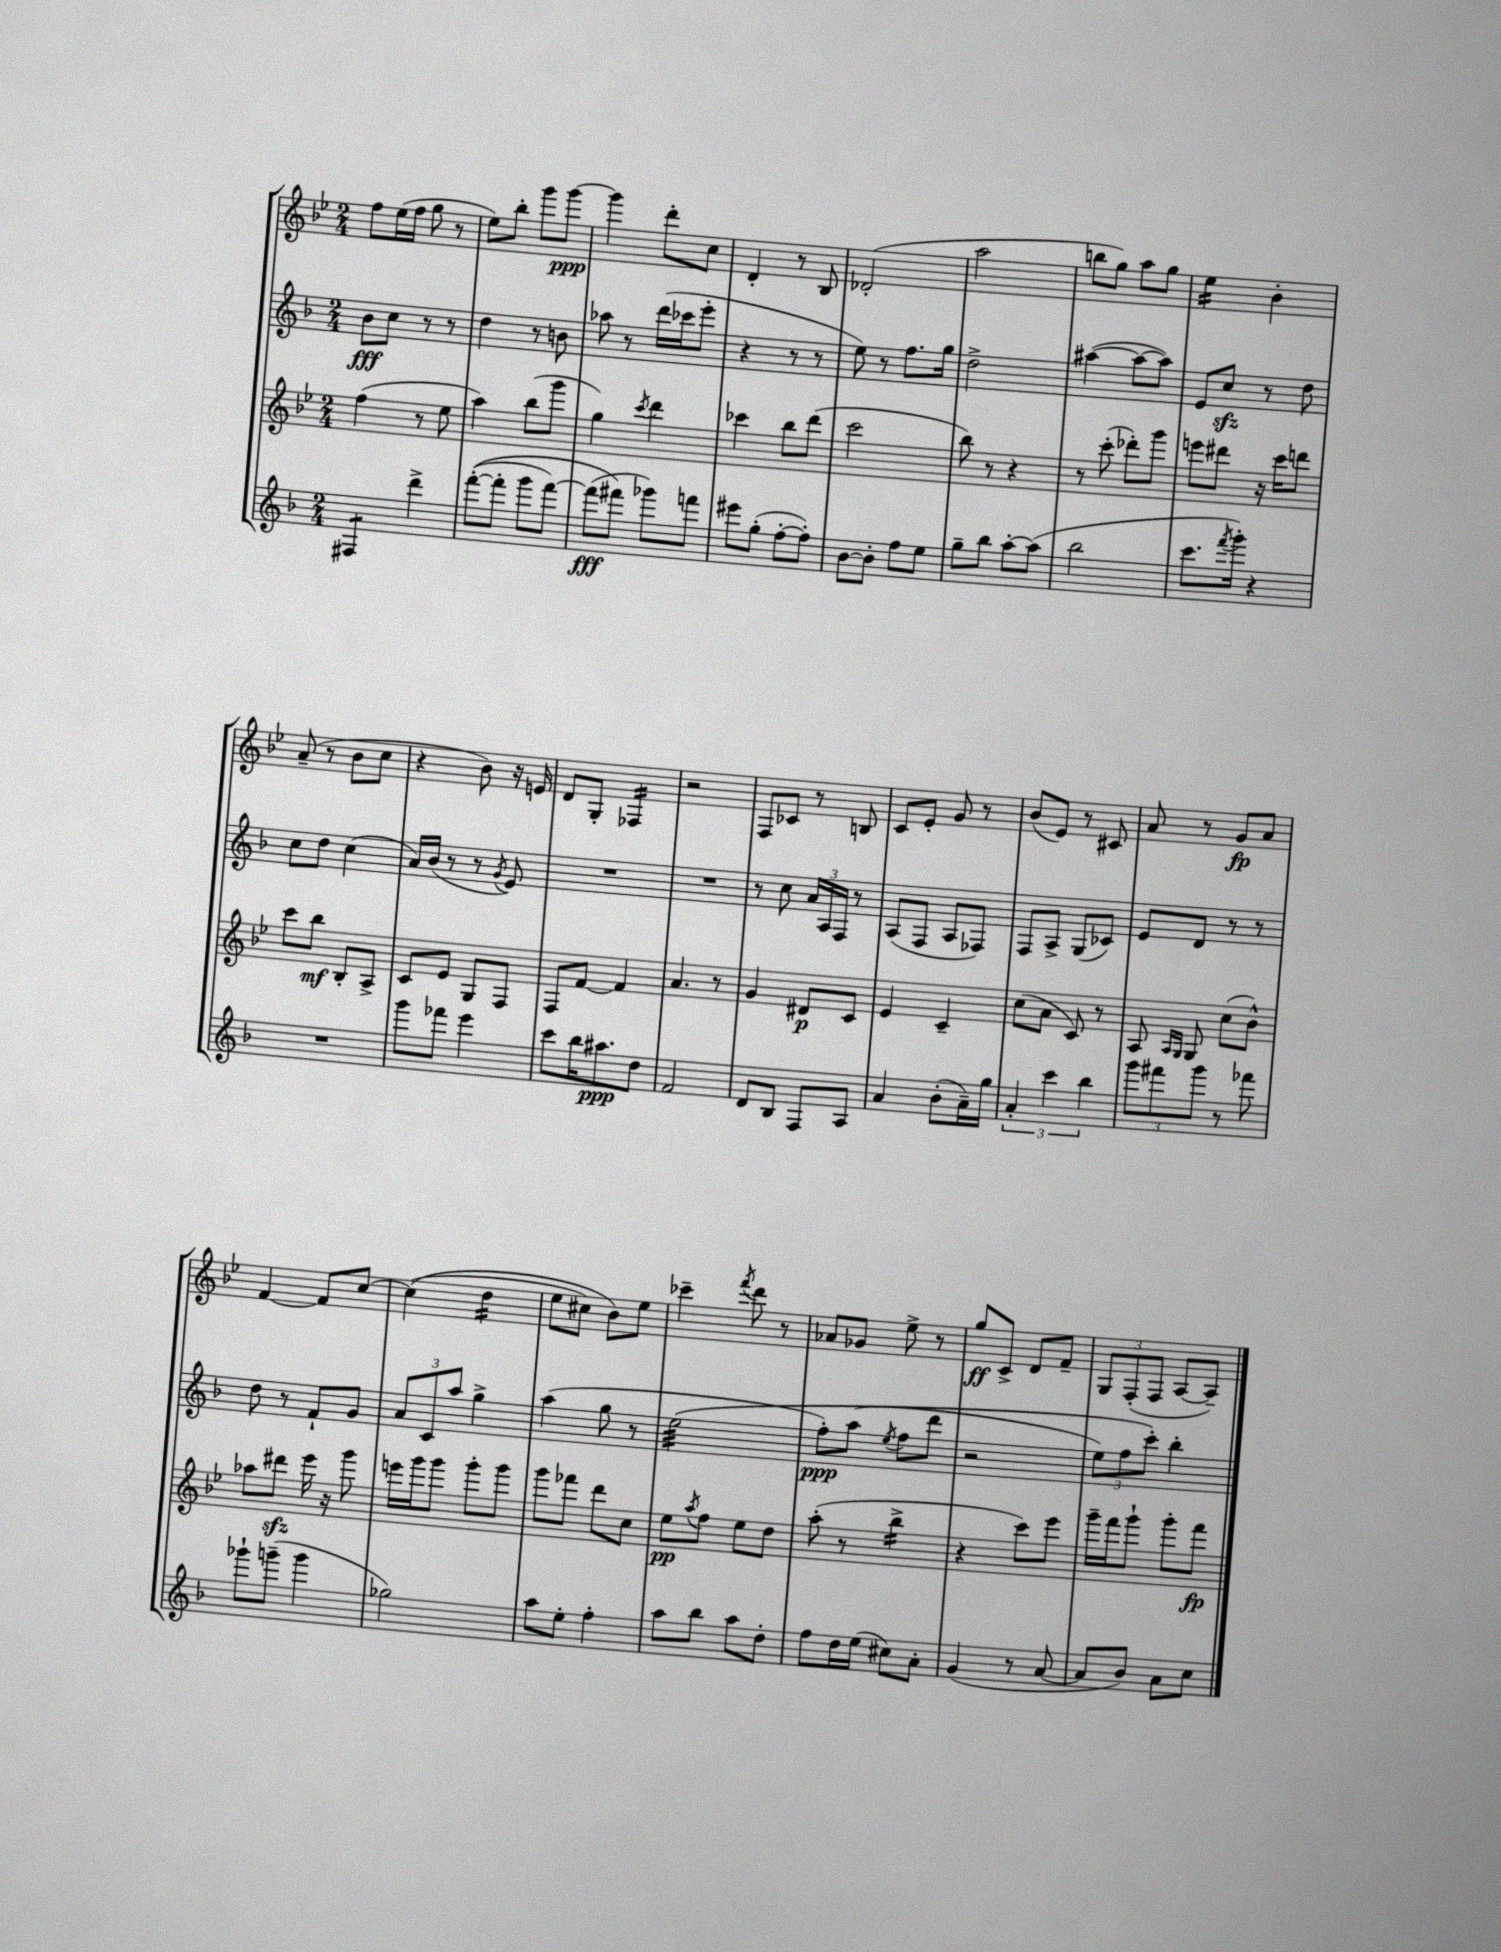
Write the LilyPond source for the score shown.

<<
\new StaffGroup <<
\new Staff = "s0" {
    \clef treble \key bes \major \numericTimeSignature \time 2/4
    f''8 ees''16( f''16 g''8 r8 |
    ees''8) bes''8-. g'''8 g'''8~\ppp |
    g'''4 d'''8-. c''8 |
    d'4-. r8 bes8 |
    des'2-.( |
    a''2 |
    b''8 g''8) a''8 g''8 |
    ees''4:16 bes'4-. |
    a'8--( r8 bes'8 c''8 |
    r4 bes'8) r16 e'16 |
    d'8 g8-. fes4:16 |
    r2 |
    f8 ces'8 r8 b8 |
    c'8 ees'8-. g'8 r8 |
    bes'8( ees'8) r8 cis'8 |
    a'8 r8 g'8\fp a'8 |
    f'4~ f'8 c''8~ |
    c''4(\( d''4:16 |
    ees''8 cis''8) bes'8\) ees''8 |
    ces'''4-- \acciaccatura { f'''8 } d'''8 r8 |
    aes'8 ges'8 ees''8-> r8 |
    g''8\ff c'8-> d'8 f'8-- |
    \tuplet 3/2 { g8 f8-.( f8 } a8~ a8--) \bar "|." |
}
\new Staff = "s1" {
    \clef treble \key f \major \numericTimeSignature \time 2/4
    bes'8\fff c''8 r8 r8 |
    d''4 r8 b'8 |
    aes''8 r8 d'''16( ces'''16 e'''8-. |
    r4 r8 r8 |
    e''8) r8 f''8. g''16 |
    d''2-> |
    ais''4~( ais''8~ ais''8) |
    e'8 c''8\sfz r8 d''8 |
    c''8 d''8 c''4( |
    a'16) bes'16( r8 r8 \acciaccatura { g'8 } e'8) |
    R2 |
    R2 |
    r8 c''8 \tuplet 3/2 { a'16 a16 f16 } r8 |
    a8( f8 a8 fes8) |
    f8 a8-> g8( ces'8) |
    e'8 d'8 r8 r8 |
    d''8 r8 f'8-! g'8 |
    \tuplet 3/2 { a'8 c'8 a''8 } g''4-> |
    a''4( g''8 r8 |
    e''2:32\( |
    f''8-.\ppp) a''8( \acciaccatura { e''8 } f''8 d'''8 |
    r2 |
    \tuplet 3/2 { e''8) f''8 c'''8-.\) } bes''4-. \bar "|." |
}
\new Staff = "s2" {
    \clef treble \key bes \major \numericTimeSignature \time 2/4
    f''4( r8 ees''8 |
    a''4) bes''8( g'''8 |
    g''4) \acciaccatura { c'''8 } d'''4 |
    ces'''4 bes''8 d'''8( |
    c'''2 |
    bes''8) r8 r4 |
    r8 c'''8-.( des'''8-.) g'''8 |
    e'''8 dis'''8 r16 c'''16 d'''8 |
    c'''8 bes''8\mf bes8-. a8-> |
    c'8 ees'8 g8 f8 |
    f8 f'8~ f'4 |
    a'4. r8 |
    g'4 dis'8\p c'8 |
    ees'4 c'4-- |
    c''8( a'8 c'8) r8 |
    a8 \grace { a16 g16 } g8 c''8( bes'8-^) |
    aes''8 dis'''8\sfz ees'''16 r16 g'''8 |
    e'''16 g'''16 g'''8 g'''8-. g'''8 |
    g'''8 fes'''8 d'''8 c''8 |
    ees''8\pp \acciaccatura { a''8 } f''8 ees''8 d''8 |
    a''8-.( r8 bes''4:16-> |
    r4 c'''8) ees'''8 |
    g'''16-- f'''16 g'''8-! g'''8-. f'''8\fp \bar "|." |
}
\new Staff = "s3" {
    \clef treble \key f \major \numericTimeSignature \time 2/4
    fis4:8 d'''4-> |
    f'''8~-.(\( f'''8-. g'''8 f'''8~) |
    f'''8\fff( fis'''8\) ges'''8) f'''8 |
    eis'''8 g''8-.( f''8~-. f''8-.) |
    bes'8~ bes'8-. f''8 e''8 |
    g''8-- bes''8 a''8~-. a''8( |
    bes''2 |
    c'''8. \acciaccatura { f'''8 } g'''16-.) r4 |
    R2 |
    g'''8 fes'''8 e'''4 |
    c'''8 bes''16 ais''8.\ppp d''8 |
    f'2 |
    d'8 bes8 f8 a8 |
    a'4 bes'8-.( a'16--) g''16 |
    \tuplet 3/2 { a'4-. c'''4 bes''4 } |
    \tuplet 3/2 { g'''8 fis'''8 g'''8 } r8 fes'''8 |
    ges'''8-! g'''8--( g'''4 |
    ges''2) |
    a''8 e''8-. f''4-. |
    a''8 bes''8 a''8 d''8-. |
    f''8 d''16 e''16( cis''8) a'8-. |
    g'4( r8 a'8~ |
    a'8 bes'8) a'8 c''8 \bar "|." |
}
>>
>>
\layout { \context { \Score \remove "Bar_number_engraver" } }
